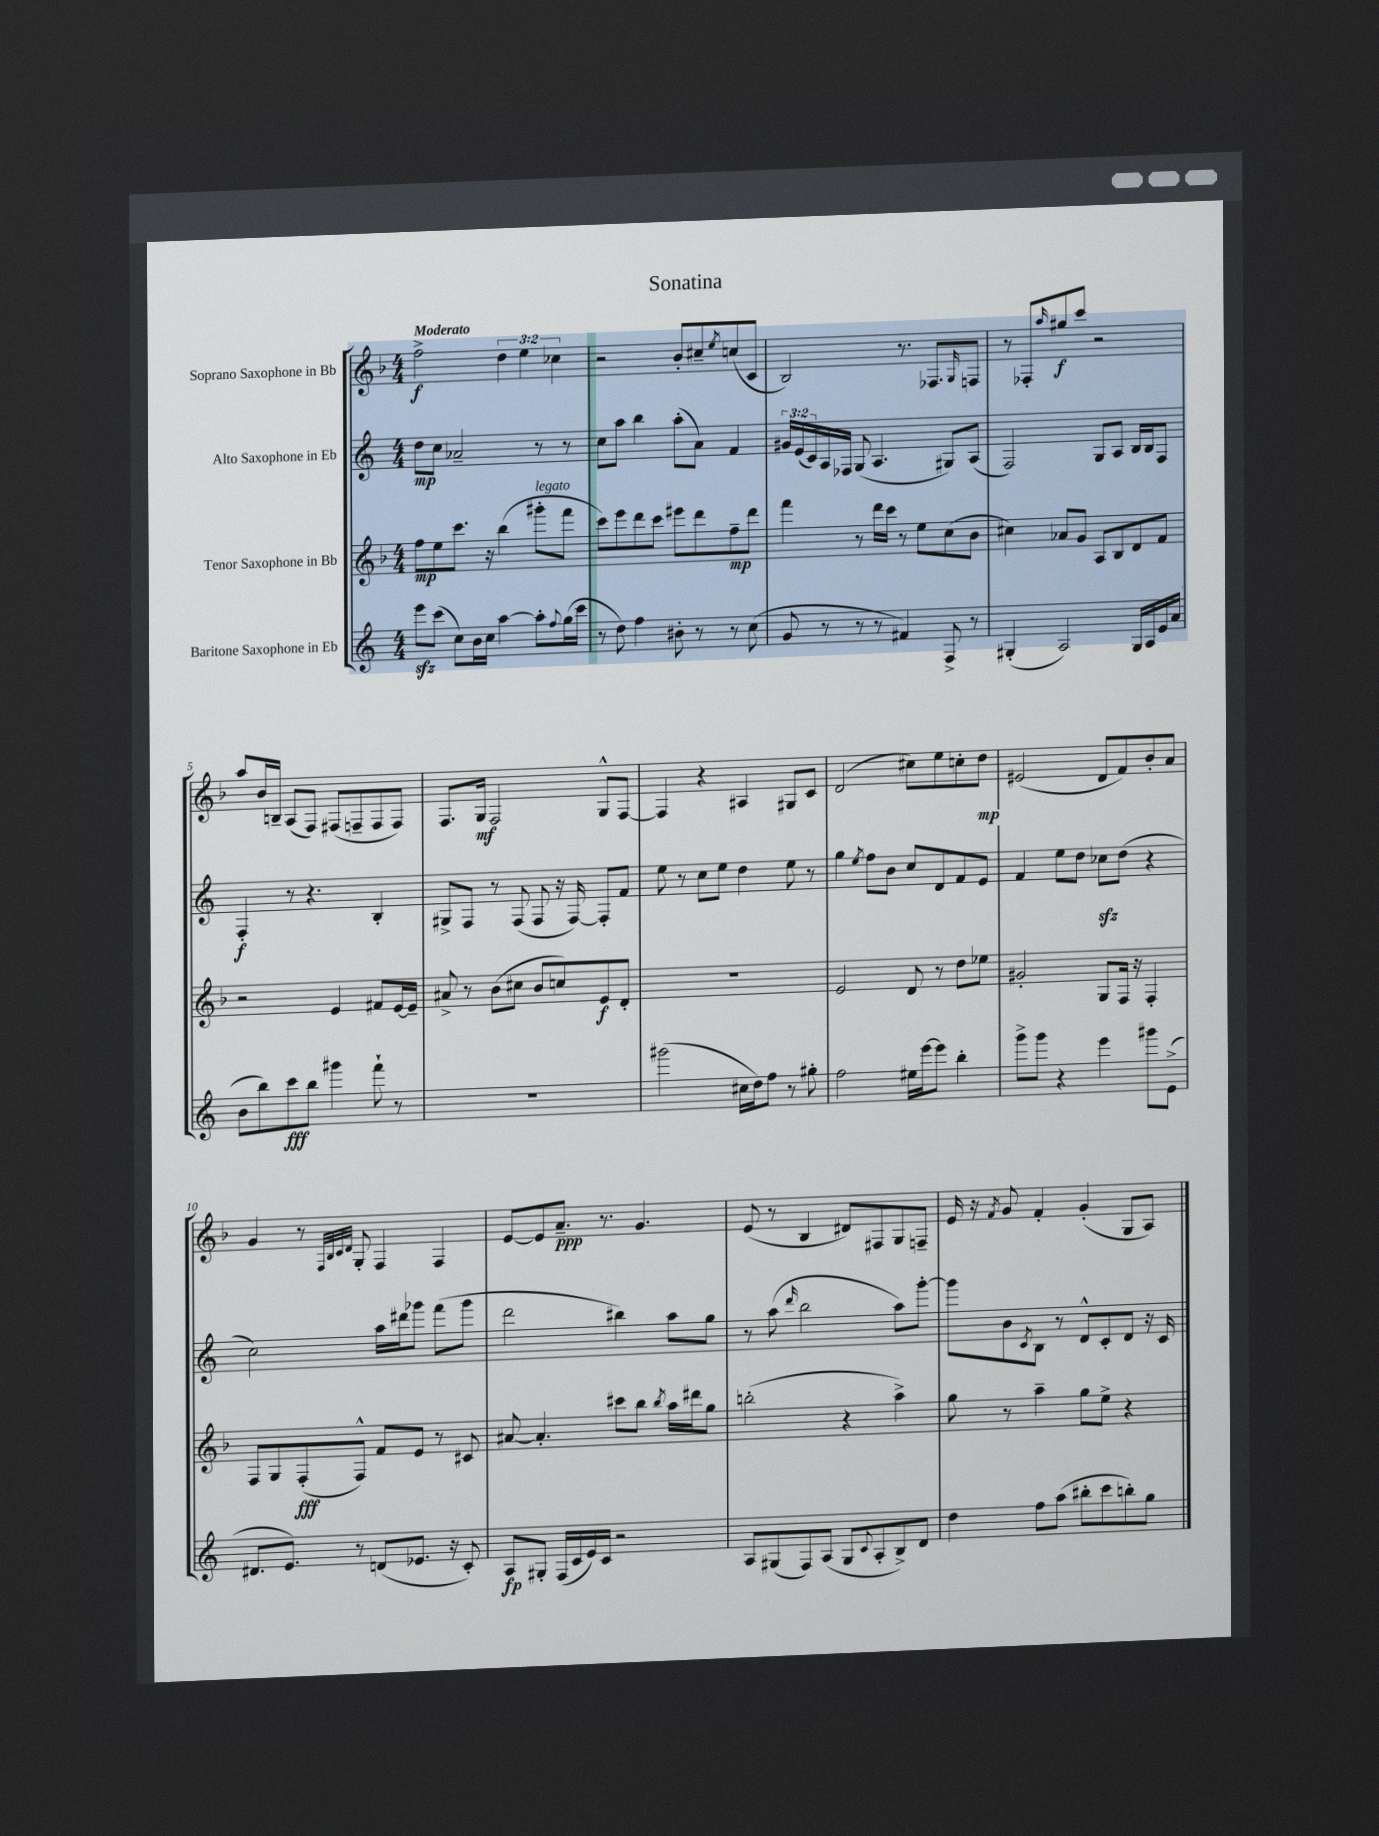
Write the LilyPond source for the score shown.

\header { title = "Sonatina" }
<<
\new StaffGroup <<
\new Staff = "s0" \with { instrumentName = "Soprano Saxophone in Bb" } {
    \clef treble \key f \major \numericTimeSignature \time 4/4 \override Staff.TupletNumber.text = #tuplet-number::calc-fraction-text \tempo "Moderato"
    f''2->\f \tuplet 3/2 { d''4 e''4 ces''4 } |
    r2 bes'8-. cis''8-- \acciaccatura { e''8 } c''8( c'8 |
    bes2) r8. fes8. \grace { g16 } f8 |
    r8 fes8-. \grace { a''16 } gis''8\f c'''8 r2 |
    a''8 bes'16 b16-- a8( f8) fis8( f8-- f8 f8) |
    f8. g16\mf f2 g8-^ f8~ |
    f4 r4 ais4 gis8 c'8 |
    d'2( cis''8) e''8 c''8-. d''8\mp |
    eis'2( d'8 f'8) bes'8-. a'8 |
    g'4 r8 \grace { f32 bes32 c'32 d'32 } g8-. f4 f4 |
    e'8~ e'8 a'8.--\ppp r8. g'4. |
    e'8( r8 bes4 dis'8) fis8 g8 f8-- |
    e'16 r16 \acciaccatura { f'8 } g'8 f'4-. g'4-.( g8 a8) \bar "|." |
}
\new Staff = "s1" \with { instrumentName = "Alto Saxophone in Eb" } {
    \clef treble \key c \major \numericTimeSignature \time 4/4 \override Staff.TupletNumber.text = #tuplet-number::calc-fraction-text
    d''8\mp c''8 aes'2-- r8 r8 |
    c''8 a''8 b''4 a''8-.( a'8) f'4 |
    \tuplet 3/2 { gis'16 e'16( c'16) } a16 fes16 g8( a4. gis8) a8( |
    f2) g8 a8 b16 b16 f8 |
    f4-.\f r8 r4. b4-. |
    gis8-> f8 r8 f8( f8 r16 f16~) f8-. f'8 |
    e''8 r8 c''8 e''8 d''4 e''8 r8 |
    g''4 \acciaccatura { e''8 } f''8 b'8 c''8 d'8 f'8 e'8 |
    f'4 e''8 d''8 ces''8\sfz d''8( r4 |
    c''2) a''16 dis'''16 ges'''8 f'''8( ges'''8 |
    d'''2 bis''4) a''8 g''8 |
    r8 a''8( \grace { d'''16 } b''2 a''8) g'''8~-. |
    g'''8 b'8 \acciaccatura { c'8 } b8 r8 d'8-^ c'8-. d'8 r16 c'16 \bar "|." |
}
\new Staff = "s2" \with { instrumentName = "Tenor Saxophone in Bb" } {
    \clef treble \key f \major \numericTimeSignature \time 4/4
    f''8\mp e''8 c'''8. r16 bes''4( gis'''8-.^\markup { \italic "legato" } f'''8 |
    c'''8) e'''8 d'''8 c'''8 eis'''8 d'''8 f''8--\mp d'''8 |
    f'''4 r8 d'''16 c'''16 r8 e''8 c''8( bes'8 |
    cis''4) aes'8 g'8 a8 bes8 d'8 f'8 |
    r2 e'4 fis'8 e'16~ e'16-- |
    ais'8-> r8 bes'8( cis''8 bes'8 c''8) e'8\f d'8-. |
    R1 |
    e'2 d'8 r8 d''8 ees''8 |
    gis'2-. g8 f16 r16 f4-. |
    f8 g8 f8-.\fff( f8-^) f'8 e'8 r8 cis'8 |
    ais'8~ ais'4.-. cis'''8 bes''8 \acciaccatura { bes''8 } a''16 dis'''16 g''8 |
    b''2-.( r4 a''4->) |
    g''8 r8 a''4-- g''8 e''8-> r4 \bar "|." |
}
\new Staff = "s3" \with { instrumentName = "Baritone Saxophone in Eb" } {
    \clef treble \key c \major \numericTimeSignature \time 4/4
    e'''8\sfz c'''8( c''8) b'16 c''16 a''4~ a''8-. \appoggiatura { f''8 } g''16( c'''16 |
    r8 d''8) f''4 bis'8-. r8 r8 c''8( |
    g'8 r8 r8 r8 fis'4) f8-> r8 |
    gis4-.( a2) gis16 a16 e'16 a'16( |
    b'8 b''8) c'''8\fff b''8 gis'''4 f'''8-! r8 |
    R1 |
    gis'''2( cis''16 d''16) f''8 r8 gis''8-. |
    f''2 eis''16 e'''16~ e'''8 b''4-. |
    g'''8-> g'''8 r4 e'''4 gis'''8 e'8->( |
    dis'8. e'8.) r8 d'8( ees'8. r16 c'8-.) |
    a8\fp gis8-. f16( c'16 e'16) c'16 r2 |
    a8 gis8( f8) a8( gis8 \appoggiatura { c'8 } a8-. b8->) d'8 |
    d''4 f''8 a''8( bis''8-. c'''8 b''8-.) g''8 \bar "|." |
}
>>
>>
